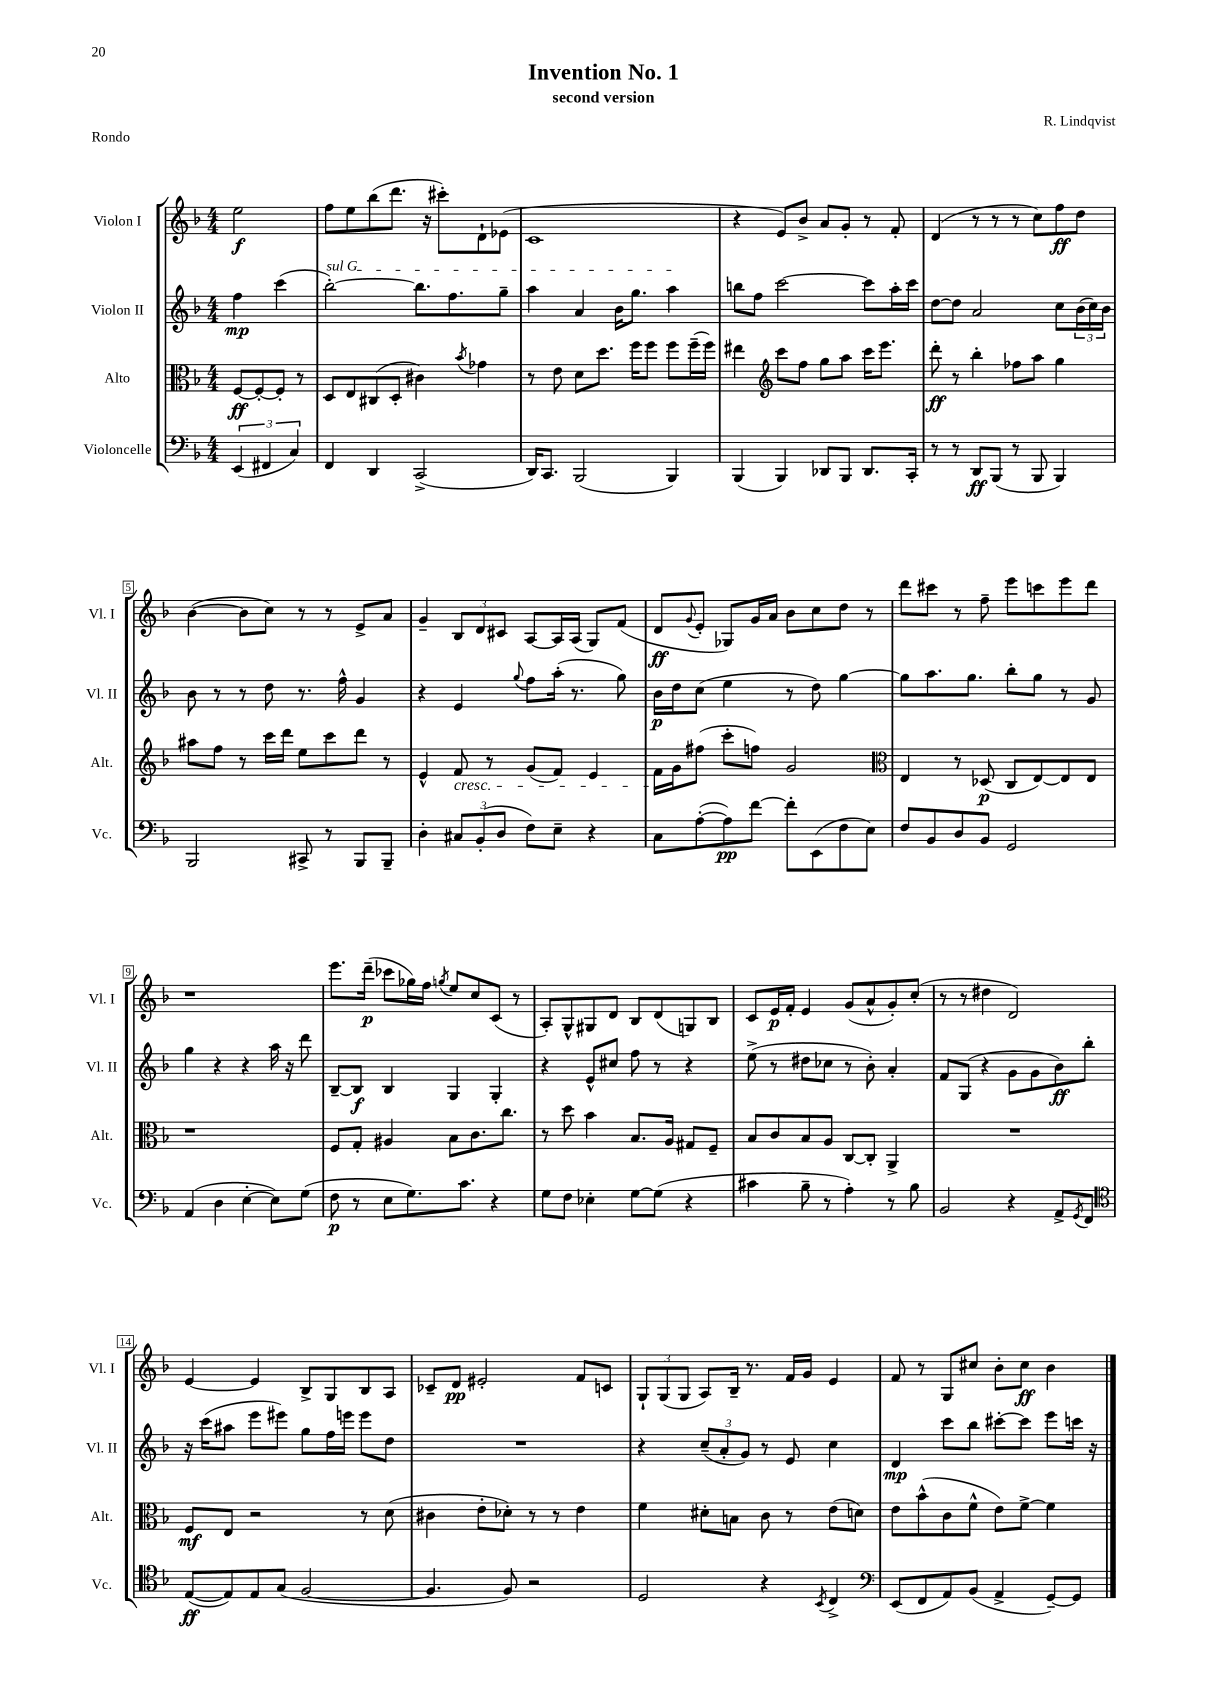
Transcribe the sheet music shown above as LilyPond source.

\header { title = "Invention No. 1" composer = "R. Lindqvist" subtitle = "second version" piece = "Rondo" }
<<
\new StaffGroup <<
\new Staff = "s0" \with { instrumentName = "Violon I" shortInstrumentName = "Vl. I" } {
    \clef treble \key f \major \numericTimeSignature \time 4/4 \partial 2
    e''2\f |
    f''8 e''8 bes''8( d'''8. r16 cis'''8-.) d'8-! ees'8( |
    c'1 |
    r4 e'8) bes'8-> a'8 g'8-. r8 f'8-. |
    d'4( r8 r8 r8 c''8) f''8\ff d''8 |
    bes'4~( bes'8 c''8) r8 r8 e'8-> a'8 |
    g'4-- \tuplet 3/2 { bes8 d'8 cis'8 } a8~ a16 a16( g8) f'8( |
    d'8\ff \appoggiatura { g'8 } e'8-. ges8) g'16 a'16 bes'8 c''8 d''8 r8 |
    d'''8 cis'''8 r8 f''8-- e'''8 c'''8 e'''8 d'''8 |
    r1 |
    e'''8. d'''16--\p( ces'''8 ges''16) f''16 \acciaccatura { g''8 } e''8 c''8 c'8( r8 |
    a8-.) g8-^ gis8 d'8 bes8 d'8( g8) bes8 |
    c'8 e'16\p f'16-. e'4 g'8( a'8-^ g'8-.) c''8-.( |
    r8 r8 dis''4 d'2) |
    e'4~ e'4 bes8-> g8 bes8 a8 |
    ces'8-- d'8\pp eis'2-. f'8 c'8 |
    \tuplet 3/2 { g8-! g8( g8 } a8) bes16-- r8. f'16 g'16 e'4 |
    f'8 r8 g8 cis''8 bes'8-. cis''8\ff bes'4 \bar "|." |
}
\new Staff = "s1" \with { instrumentName = "Violon II" shortInstrumentName = "Vl. II" } {
    \clef treble \key f \major \numericTimeSignature \time 4/4 \partial 2
    f''4\mp c'''4( |
    \once \override TextSpanner.bound-details.left.text = \markup { \italic "sul G" } bes''2~-.\startTextSpan) bes''8. f''8. g''8-- |
    a''4 a'4 bes'16 g''8. a''4\stopTextSpan |
    b''8 f''8 c'''2~ c'''8 a''16-. c'''16 |
    d''8~ d''8 a'2 c''8 \tuplet 3/2 { bes'16( c''16) bes'16 } |
    bes'8 r8 r8 d''8 r8. f''16-^ g'4 |
    r4 e'4 \appoggiatura { g''8 } f''8 a''16-.( r8. g''8) |
    bes'16\p d''16 c''8( e''4 r8 d''8) g''4~ |
    g''8 a''8. g''8. bes''8-. g''8 r8 g'8 |
    g''4 r4 r4 a''16 r16 d'''8 |
    bes8~-- bes8\f bes4 g4 g4-. |
    r4 e'8-^ cis''8 f''8 r8 r4 |
    e''8->( r8 dis''8 ces''8 r8 bes'8-.) a'4-. |
    f'8 g8( r4 g'8 g'8 bes'8\ff) bes''8-. |
    r16 c'''16( ais''8 e'''8 eis'''8) g''8 f''16 e'''16 e'''8 d''8 |
    R1 |
    r4 \tuplet 3/2 { c''8--( a'8-. g'8) } r8 e'8 c''4 |
    d'4\mp c'''8 bes''8 cis'''8~-. cis'''8 e'''8 c'''16 r16 \bar "|." |
}
\new Staff = "s2" \with { instrumentName = "Alto" shortInstrumentName = "Alt." } {
    \clef alto \key f \major \numericTimeSignature \time 4/4 \partial 2
    f8~\ff f8~-. f8-. r8 |
    d8 e8 cis8( d8-. cis'4) \acciaccatura { bes'8 } ges'4 |
    r8 e'8 d'8 d''8. f''16 f''8 f''8 f''16--( f''16) |
    eis''4 \clef treble c'''8 f''8 g''8 a''8 c'''16 e'''8. |
    d'''8-.\ff r8 bes''4-. fes''8 a''8 g''4 |
    ais''8 f''8 r8 c'''16 d'''16 e''8 c'''8 d'''8 r8 |
    e'4-^ f'8\cresc r8 g'8( f'8) e'4 |
    f'16\! g'16 fis''8( c'''8-. f''8) g'2 |
    \clef alto e4 r8 des8\p( c8 e8~) e8 e8 |
    r1 |
    f8 g8-. ais4 bes8 c'8. c''8. |
    r8 d''8 bes'4 bes8. a16 gis8 f8-- |
    bes8 c'8 bes8 a8 c8~ c8-. a,4-> |
    R1 |
    f8\mf e8 r2 r8 d'8( |
    cis'4 e'8-. des'8-.) r8 r8 e'4 |
    f'4 dis'8-. b8 c'8 r8 e'8( d'8) |
    e'8 bes'8-^( c'8 f'8-^ e'8) f'8~-> f'4 \bar "|." |
}
\new Staff = "s3" \with { instrumentName = "Violoncelle" shortInstrumentName = "Vc." } {
    \clef bass \key f \major \numericTimeSignature \time 4/4 \partial 2
    \tuplet 3/2 { e,4( fis,4 c4) } |
    f,4 d,4 c,2->( |
    d,16) c,8. bes,,2( bes,,4) |
    bes,,4( bes,,4) des,8 bes,,8 des,8. c,16-. |
    r8 r8 d,8\ff bes,,8( r8 bes,,8 bes,,4) |
    bes,,2 cis,8-> r8 bes,,8 bes,,8-- |
    d4-. \tuplet 3/2 { cis8 bes,8-.( d8 } f8) e8-- r4 |
    c8 a8~-.( a8\pp) f'8~ f'8-. e,8( f8 e8) |
    f8 bes,8 d8 bes,8 g,2 |
    a,4( d4 e4~-. e8) g8( |
    f8\p r8 e8 g8.) c'8. r4 |
    g8 f8 ees4-. g8~ g8( r4 |
    cis'4 bes8-- r8 a4-.) r8 bes8 |
    bes,2 r4 a,8-> \acciaccatura { g,8 } f,8 |
    \clef tenor e8~\ff( e8) e8 g8( f2~ |
    f4. f8) r2 |
    d2 r4 \acciaccatura { bes,8 } c4-> |
    \clef bass e,8( f,8 a,8) bes,8( a,4-> g,8~--) g,8 \bar "|." |
}
>>
>>
\layout { \context { \Score \override BarNumber.stencil = #(make-stencil-boxer 0.1 0.3 ly:text-interface::print) } }
